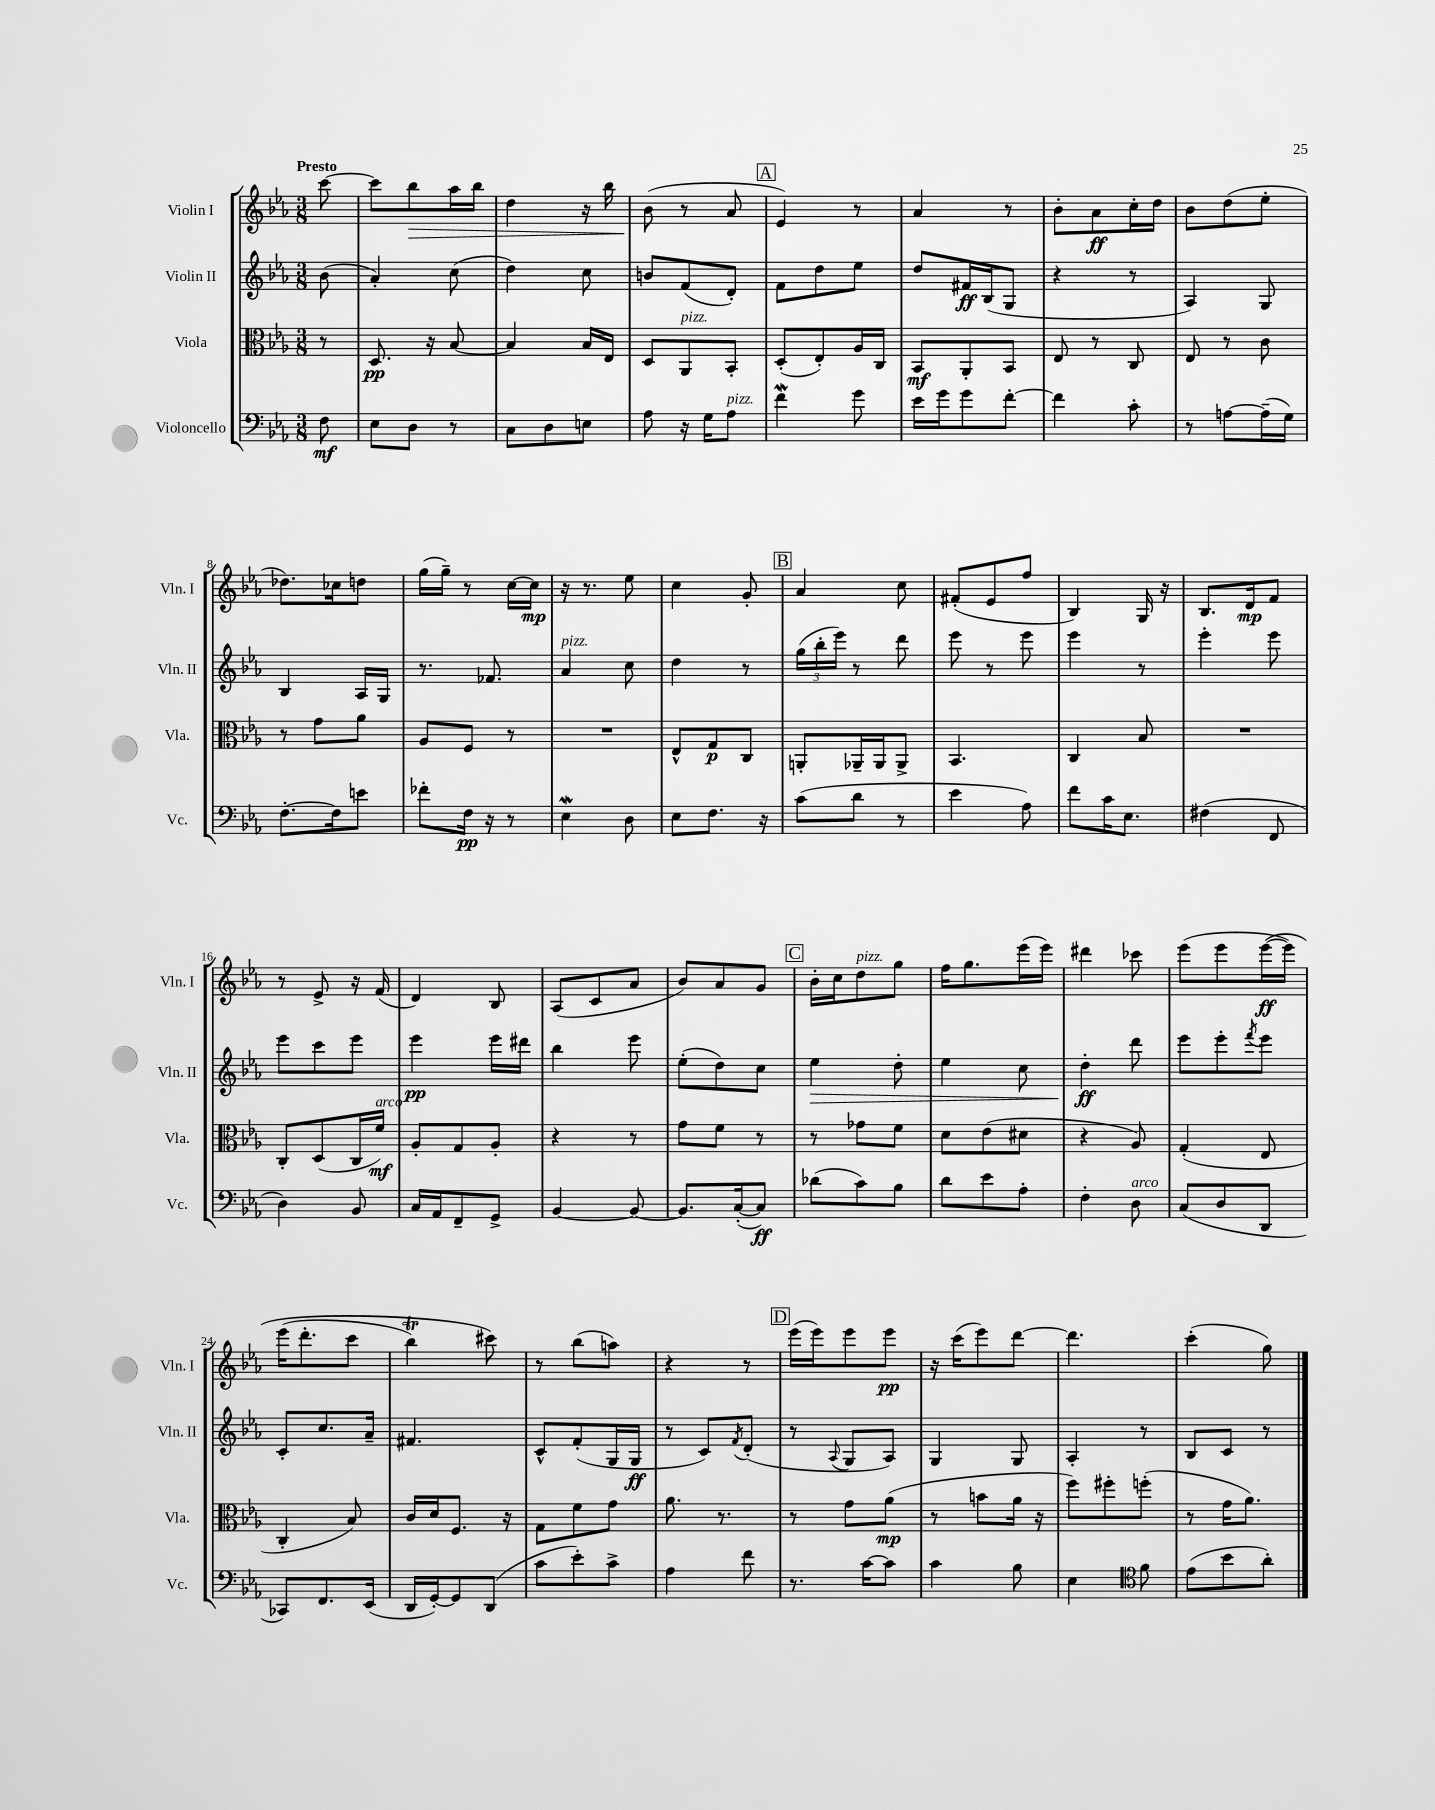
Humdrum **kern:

**kern	**dynam	**kern	**dynam	**kern	**dynam	**kern	**dynam
*part4	*part4	*part3	*part3	*part2	*part2	*part1	*part1
*staff4	*staff4	*staff3	*staff3	*staff2	*staff2	*staff1	*staff1
*I"Violoncello	*	*I"Viola	*	*I"Violin II	*	*I"Violin I	*
*I'Vc.	*	*I'Vla.	*	*I'Vln. II	*	*I'Vln. I	*
*clefF4	*	*clefC3	*	*clefG2	*	*clefG2	*
*k[b-e-a-]	*	*k[b-e-a-]	*	*k[b-e-a-]	*	*k[b-e-a-]	*
*M3/8	*	*M3/8	*	*M3/8	*	*M3/8	*
=	=	=	=	=	=	=	=
!	!	!	!	!	!	!LO:TX:a:B:t=Presto	!
8F\	mf	8r	.	(8b-\	.	[8ccc\	.
=1	=1	=1	=1	=1	=1	=1	=1
8E-\L	.	8.D/	pp	4a-'/)	.	8ccc\L]	.
!	!	!	!	!	!	!	!LO:HP:b
8D\J	.	.	.	.	.	8bb-\	>
.	.	16r	.	.	.	.	.
8r	.	[8B-/	.	(8cc\	.	16aa-\L	.
.	.	.	.	.	.	16bb-\JJ	.
=2	=2	=2	=2	=2	=2	=2	=2
8C\L	.	4B-/]	.	4dd\)	.	4dd\	.
8D\	.	.	.	.	.	.	.
8En\J	.	16B-/LL	.	8cc\	.	16r	.
.	.	16E-/JJ	.	.	.	16bb-\	.
=3	=3	=3	=3	=3	=3	=3	=3
8A-\	.	8D/L	.	8bn/L	.	(8b-\	.
!	!	!LO:TX:a:i:t=pizz.	!	!	!	!	!
16r	.	8AA-/	.	(8f/	.	8r	]
16G\KL	.	.	.	.	.	.	.
!LO:TX:a:i:t=pizz.	!	!	!	!	!	!	!
8A-\J	.	8BB-'/J	.	8d'/J)	.	8a-/	.
!!LO:REH:place=s1:t=A
=4	=4	=4	=4	=4	=4	=4	=4
4fW\	.	(8D'/L	.	8f\L	.	4e-/)	.
.	.	8E-'/)	.	8dd\	.	.	.
8g\	.	16A-/L	.	8ee-\J	.	8r	.
.	.	16C/JJ	.	.	.	.	.
=5	=5	=5	=5	=5	=5	=5	=5
16e-\LL	.	8BB-/L	mf	8dd/L	.	4a-/	.
16g\J	.	.	.	.	.	.	.
8g\	.	8AA-'/	.	16f#X/L	ff	.	.
.	.	.	.	(16B-/J	.	.	.
[8f'\J	.	8BB-/J	.	8G/J	.	8r	.
=6	=6	=6	=6	=6	=6	=6	=6
4f\]	.	8E-/	.	4r	.	8b-'\L	.
.	.	8r	.	.	.	8a-\	ff
8c'\	.	8C/	.	8r	.	16cc'\L	.
.	.	.	.	.	.	16dd\JJ	.
=7	=7	=7	=7	=7	=7	=7	=7
8r	.	8E-/	.	4A-/)	.	8b-\L	.
[8An\L	.	8r	.	.	.	(8dd\	.
(16A~\L]	.	8c\	.	8G/	.	8ee-'\J	.
16G\JJ)	.	.	.	.	.	.	.
!!LO:LB:g=z
=8	=8	=8	=8	=8	=8	=8	=8
[8.F'\L	.	8r	.	4B-/	.	8.dd-X\L)	.
.	.	8g\L	.	.	.	.	.
16F\k]	.	.	.	.	.	16cc-X\k	.
8en\J	.	8a-\J	.	16A-/LL	.	8ddn\J	.
.	.	.	.	16G/JJ	.	.	.
=9	=9	=9	=9	=9	=9	=9	=9
8f-X'\L	.	8A-/L	.	8.r	.	(16gg\LL	.
.	.	.	.	.	.	16gg~\JJ)	.
16F\Jk	pp	8F/J	.	.	.	8r	.
16r	.	.	.	8.f-X/	.	.	.
8r	.	8r	.	.	.	[16cc\LL	.
.	.	.	.	.	.	16cc\JJ]	mp
=10	=10	=10	=10	=10	=10	=10	=10
!	!	!	!	!LO:TX:a:i:t=pizz.	!	!	!
4E-w\	.	4.r	.	4a-/	.	16r	.
.	.	.	.	.	.	8.r	.
8D\	.	.	.	8cc\	.	8ee-\	.
=11	=11	=11	=11	=11	=11	=11	=11
8E-\L	.	8E-^^/L	.	4dd\	.	4cc\	.
8.F\J	.	8G/	p	.	.	.	.
.	.	8C/J	.	8r	.	8g'/	.
16r	.	.	.	.	.	.	.
!!LO:REH:place=s1:t=B
=12	=12	=12	=12	=12	=12	=12	=12
(8c\L	.	8AAn'/L	.	(24gg\LL	.	4a-/	.
.	.	.	.	24bb-'\	.	.	.
.	.	.	.	24eee-\JJ)	.	.	.
8d\J	.	16AA-X~/L	.	8r	.	.	.
.	.	16AA-/J	.	.	.	.	.
8r	.	8AA-^/J	.	8ddd\	.	8cc\	.
=13	=13	=13	=13	=13	=13	=13	=13
4e-\	.	4.BB-/	.	8eee-\	.	(8f#X'/L	.
.	.	.	.	8r	.	8e-/	.
8A-\)	.	.	.	8eee-\	.	8ff/J	.
=14	=14	=14	=14	=14	=14	=14	=14
8f\L	.	4C/	.	4eee-\	.	4B-/)	.
16c\K	.	.	.	.	.	.	.
8.E-\J	.	.	.	.	.	.	.
.	.	8B-/	.	8r	.	16G/	.
.	.	.	.	.	.	16r	.
=15	=15	=15	=15	=15	=15	=15	=15
(4F#X\	.	4.r	.	4eee-'\	.	8.B-/L	.
.	.	.	.	.	.	16d/k	mp
8FF/	.	.	.	8eee-\	.	8f/J	.
!!LO:LB:g=z
=16	=16	=16	=16	=16	=16	=16	=16
4D\)	.	8C'/L	.	8eee-\L	.	8r	.
.	.	(8D/	.	8ccc\	.	8e-^/	.
8BB-/	.	16C/L	.	8eee-\J	.	16r	.
!	!	!LO:TX:a:i:t=arco	!	!	!	!	!
.	.	16f/JJ)	mf	.	.	(16f/	.
=17	=17	=17	=17	=17	=17	=17	=17
16C/LL	.	8A-'/L	.	4eee-\	pp	4d/)	.
16AA-/J	.	.	.	.	.	.	.
8FF~/	.	8G/	.	.	.	.	.
8GG^/J	.	8A-'/J	.	16eee-\LL	.	8B-/	.
.	.	.	.	16ddd#X\JJ	.	.	.
=18	=18	=18	=18	=18	=18	=18	=18
[4BB-/	.	4r	.	4bb-\	.	(8A-/L	.
.	.	.	.	.	.	8c/	.
8BB-/_	.	8r	.	8eee-\	.	8a-/J	.
=19	=19	=19	=19	=19	=19	=19	=19
8.BB-/L]	.	8g\L	.	(8ee-'\L	.	8b-/L)	.
.	.	8f\J	.	8dd\)	.	8a-/	.
([16C'/k	.	.	.	.	.	.	.
8C/J])	ff	8r	.	8cc\J	.	8g/J	.
!!LO:REH:place=s1:t=C
=20	=20	=20	=20	=20	=20	=20	=20
!	!	!	!	!	!LO:HP:b	!	!
(8d-X\L	.	8r	.	4ee-\	>	16b-'\LL	.
.	.	.	.	.	.	16cc\J	.
!	!	!	!	!	!	!LO:TX:a:i:t=pizz.	!
8c\)	.	8g-X\L	.	.	.	8dd\	.
8B-\J	.	8f\J	.	8dd'\	.	8gg\J	.
=21	=21	=21	=21	=21	=21	=21	=21
8d\L	.	8d\L	.	4ee-\	.	16ff\KL	.
.	.	.	.	.	.	8.gg\	.
8e-\	.	(8e-\	.	.	.	.	.
8A-'\J	.	8d#X\J	.	8cc\	.	(16eee-\L	.
.	.	.	.	.	.	16eee-\JJ)	.
=22	=22	=22	=22	=22	=22	=22	=22
4F'\	.	4r	.	4dd'\	ff	4ddd#X\	.
!LO:TX:a:i:t=arco	!	!	!	!	!	!	!
8D\	.	8A-/)	.	8ddd\	]	8ccc-X\	.
=23	=23	=23	=23	=23	=23	=23	=23
(8C/L	.	(4G'/	.	8eee-\L	.	(8eee-\L	.
8D/	.	.	.	8eee-'\	.	8eee-\	.
.	.	.	.	8qfff/	.	.	.
8DD/J	.	8E-/	.	8eee-\J	.	([16eee-\L	ff
.	.	.	.	.	.	16eee-\JJ])	.
!!LO:LB:g=z
=24	=24	=24	=24	=24	=24	=24	=24
8CC-X/L)	.	4C'/	.	8c'/L	.	(16eee-\KL	.
.	.	.	.	.	.	8.ddd'\	.
8.FF/	.	.	.	8.cc/	.	.	.
.	.	8B-/)	.	.	.	8ccc\J	.
(16EE-/Jk	.	.	.	16a-~/Jk	.	.	.
=25	=25	=25	=25	=25	=25	=25	=25
16DD/LL	.	16c/LL	.	4.f#X/	.	4bb-T\)	.
[16GG'/J)	.	16d/J	.	.	.	.	.
8GG/]	.	8.F/J	.	.	.	.	.
(8DD/J	.	.	.	.	.	8ccc#X\)	.
.	.	16r	.	.	.	.	.
=26	=26	=26	=26	=26	=26	=26	=26
8c\L	.	8G\L	.	8c^^/L	.	8r	.
8e-'\)	.	8f\	.	(8f'/	.	(8bb-\L	.
8c^\J	.	8g\J	.	16G/L	.	8aan\J)	.
.	.	.	.	16G/JJ	ff	.	.
=27	=27	=27	=27	=27	=27	=27	=27
4A-\	.	8.a-\	.	8r	.	4r	.
.	.	.	.	8c/L)	.	.	.
.	.	8.r	.	.	.	.	.
.	.	.	.	8qf/	.	.	.
8f\	.	.	.	(8d'/J	.	8r	.
!!LO:REH:place=s1:t=D
=28	=28	=28	=28	=28	=28	=28	=28
8.r	.	8r	.	8r	.	(16eee-\LL	.
.	.	.	.	.	.	16eee-\J)	.
.	.	.	.	8qqA-/	.	.	.
.	.	8g\L	.	8G/L	.	8eee-\	.
[16c\KL	.	.	.	.	.	.	.
8c\J]	.	(8a-\J	mp	8A-/J)	.	8eee-\J	pp
=29	=29	=29	=29	=29	=29	=29	=29
4c\	.	8r	.	4G/	.	16r	.
.	.	.	.	.	.	(16ccc\KL	.
.	.	8bn\L	.	.	.	8eee-\)	.
8B-\	.	16a-\Jk	.	8G/	.	[8ddd\J	.
.	.	16r	.	.	.	.	.
=30	=30	=30	=30	=30	=30	=30	=30
4E-\	.	8ff\L)	.	4A-'/	.	4.ddd\]	.
.	.	8ff#X'\	.	.	.	.	.
*clefC4	*	*	*	*	*	*	*
8f\	.	(8ffn'\J	.	8r	.	.	.
=31	=31	=31	=31	=31	=31	=31	=31
(8e-\L	.	8r	.	8B-/L	.	(4ccc'\	.
8b-\	.	16g\KL	.	8c/J	.	.	.
.	.	8.a-\J)	.	.	.	.	.
8a-'\J)	.	.	.	8r	.	8gg\)	.
==	==	==	==	==	==	==	==
*-	*-	*-	*-	*-	*-	*-	*-
